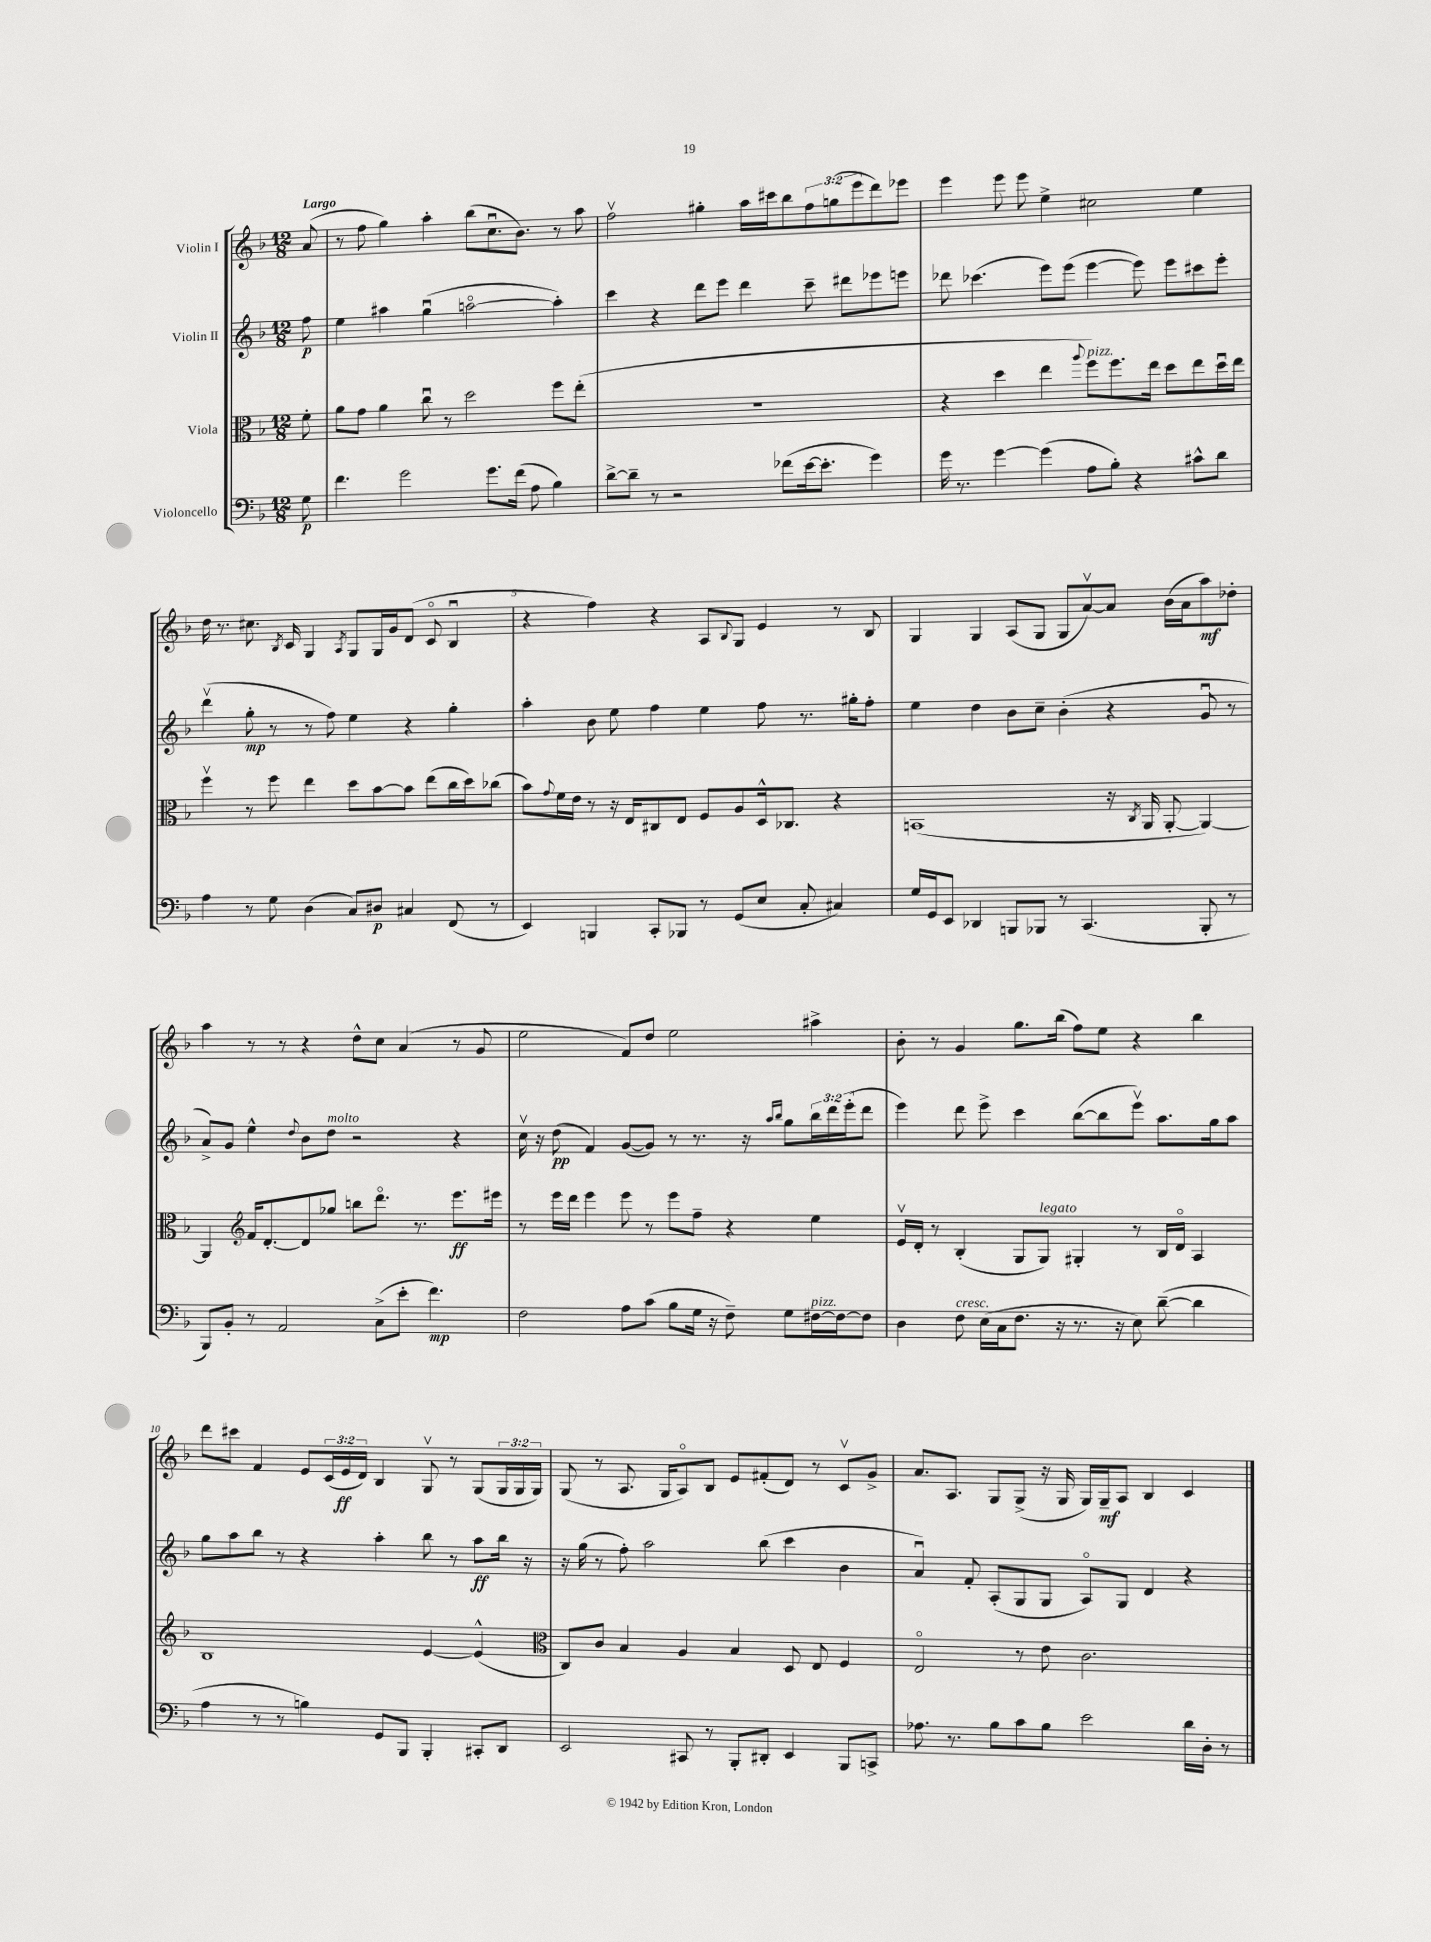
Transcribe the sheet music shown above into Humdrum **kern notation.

**kern	**dynam	**kern	**dynam	**kern	**dynam	**kern	**dynam
*part4	*part4	*part3	*part3	*part2	*part2	*part1	*part1
*staff4	*staff4	*staff3	*staff3	*staff2	*staff2	*staff1	*staff1
*I"Violoncello	*	*I"Viola	*	*I"Violin II	*	*I"Violin I	*
*clefF4	*	*clefC3	*	*clefG2	*	*clefG2	*
*k[b-]	*	*k[b-]	*	*k[b-]	*	*k[b-]	*
*M12/8	*	*M12/8	*	*M12/8	*	*M12/8	*
=	=	=	=	=	=	=	=
!	!	!	!	!	!	!LO:TX:a:B:t=Largo	!
8G\	p	8f'\	.	8ff\	p	(8a/	.
=1	=1	=1	=1	=1	=1	=1	=1
4.f\	.	8a\L	.	4ee\	.	8r	.
.	.	8g\J	.	.	.	8ff\	.
.	.	4a\	.	4aa#X\	.	4gg\)	.
2g\	.	.	.	.	.	.	.
.	.	8ccu\	.	(4ggu\	.	4aa'\	.
.	.	8r	.	.	.	.	.
.	.	2dd\	.	[2aan\	.	(8bb-\L	.
8.g\L	.	.	.	.	.	8.ccu\	.
(16f\Jk	.	.	.	.	.	8.b-\J)	.
8A\	.	.	.	.	.	.	.
4B-\)	.	8ff\L	.	4aa'\])	.	8r	.
.	.	(8ee'\J	.	.	.	8aa\	.
=2	=2	=2	=2	=2	=2	=2	=2
[8d^\L	.	1.r	.	4ccc\	.	2ffv\	.
8d~\J]	.	.	.	.	.	.	.
8r	.	.	.	4r	.	.	.
2r	.	.	.	.	.	.	.
.	.	.	.	8ddd\L	.	4gg#X'\	.
.	.	.	.	8eee\J	.	.	.
.	.	.	.	4ddd\	.	16aa\LL	.
.	.	.	.	.	.	16ccc#X\J	.
(8f-X\L	.	.	.	.	.	8bb-\	.
[16e\k	.	.	.	8ccc~\	.	12ff\	.
8.e'\J]	.	.	.	.	.	.	.
.	.	.	.	.	.	(12ggn\	.
.	.	.	.	8ddd#X\L	.	.	.
.	.	.	.	.	.	12eee\	.
4g\)	.	.	.	8eee-X\	.	8ddd\)	.
.	.	.	.	8eeen\J	.	8eee-X\J	.
=3	=3	=3	=3	=3	=3	=3	=3
16g\	.	4r	.	8ddd-X\	.	4eee\	.
8.r	.	.	.	.	.	.	.
.	.	.	.	(4.ccc-X\	.	.	.
[4g\	.	4dd\	.	.	.	8eee\	.
.	.	.	.	.	.	8eee\	.
(4g\]	.	4ee\	.	8eee\L)	.	4ee^\	.
.	.	.	.	(8eee\J	.	.	.
.	.	8qqaa/	.	.	.	.	.
!	!	!LO:TX:a:i:t=pizz.	!	!	!	!	!
8A\L	.	8ff\L)	.	[4eee\	.	2cc#X\	.
8B-'\J)	.	8.ff\	.	.	.	.	.
4r	.	.	.	8eee\])	.	.	.
.	.	16ee\Jk	.	.	.	.	.
.	.	8dd\L	.	8eee\L	.	.	.
8c#X^^\L	.	8ee\	.	8ccc#X\	.	4ee\	.
8d\J	.	16ddu\L	.	8eee'\J	.	.	.
.	.	16ee\JJ	.	.	.	.	.
!!LO:LB:g=z
=4	=4	=4	=4	=4	=4	=4	=4
4A\	.	4ffv\	.	(4dddv\	.	16dd\	.
.	.	.	.	.	.	8.r	.
8r	.	8r	.	8gg'\	mp	8.cc#X\	.
8G\	.	8ff\	.	8r	.	.	.
.	.	.	.	.	.	8qB-/	.
.	.	.	.	.	.	16c/	.
(4D\	.	4ee\	.	8r	.	4G/	.
.	.	.	.	8ff\)	.	.	.
.	.	.	.	.	.	8qA/	.
8C/L)	.	8dd\L	.	4ee\	.	8G/L	.
8D#X/J	p	[8b-\	.	.	.	16G/L	.
.	.	.	.	.	.	16g/J	.
4C#X/	.	8b-\J]	.	4r	.	(8d/J	.
.	.	(8ee\L	.	.	.	8c/	.
(8FF/	.	16cc\L	.	4gg'\	.	4B-u/	.
.	.	16dd\J)	.	.	.	.	.
8r	.	(8cc-X\J	.	.	.	.	.
=5	=5	=5	=5	=5	=5	=5	=5
4EE/)	.	8b-\L)	.	4aa'\	.	4r	.
.	.	8qqg/	.	.	.	.	.
.	.	16f\L	.	.	.	.	.
.	.	16e\JJ	.	.	.	.	.
4BBBn/	.	8r	.	8b-\	.	4ff\)	.
.	.	16r	.	8ee\	.	.	.
.	.	16E/KL	.	.	.	.	.
8CC'/L	.	8C#X/	.	4ff\	.	4r	.
8BBB-X/J	.	8E/J	.	.	.	.	.
8r	.	8F/L	.	4ee\	.	8A/L	.
.	.	.	.	.	.	8qqB-/	.
(8GG/L	.	8A/	.	.	.	8G/J	.
8E/J	.	16D^^/k	.	8ff\	.	4e/	.
.	.	8.C-X/J	.	.	.	.	.
8C'/	.	.	.	8.r	.	.	.
4C#X/)	.	4r	.	.	.	8r	.
.	.	.	.	16gg#X'\KL	.	.	.
.	.	.	.	8ff'\J	.	8B-/	.
=6	=6	=6	=6	=6	=6	=6	=6
16G/LL	.	(1BBn	.	4ee\	.	4G/	.
16GG/J	.	.	.	.	.	.	.
8EE/J	.	.	.	.	.	.	.
4DD-X/	.	.	.	4dd\	.	4G/	.
8BBBn/L	.	.	.	8b-\L	.	(8A/L	.
8BBB-X/J	.	.	.	8cc~\J	.	8G/J	.
8r	.	.	.	(4b-'\	.	8G/L	.
(4.CC/	.	.	.	.	.	[8av/)	.
.	.	16r	.	4r	.	8a/J]	.
.	.	8qC/	.	.	.	.	.
.	.	16AA/	.	.	.	.	.
.	.	[8AA'/	.	.	.	(16b-\LL	.
.	.	.	.	.	.	16a\J	.
8BBB-'/	.	4AA/_)	.	8gu/	.	8aa\)	mf
8r	.	.	.	8r	.	8dd-X'\J	.
!!LO:LB:g=z
=7	=7	=7	=7	=7	=7	=7	=7
8BBB-/L)	.	4AA/]	.	8a^/L)	.	4aa\	.
8BB-'/J	.	.	.	8g/J	.	.	.
*	*	*clefG2	*	*	*	*	*
8r	.	16f/KL	.	4ee^^\	.	8r	.
.	.	[8.d'/	.	.	.	.	.
2AA/	.	.	.	.	.	8r	.
.	.	.	.	8qqdd/	.	.	.
.	.	8d/]	.	8b-\L	.	4r	.
!	!	!	!	!LO:TX:a:i:t=molto	!	!	!
.	.	8gg-X/J	.	8dd\J	.	.	.
.	.	8bbn\L	.	2r	.	8dd^^\L	.
(8C^\L	.	8.ddd\J	.	.	.	8cc\J	.
8e'\J	.	.	.	.	.	(4a/	.
.	.	8.r	.	.	.	.	.
4.f\)	mp	.	.	.	.	.	.
.	.	8.eee\L	ff	4r	.	8r	.
.	.	.	.	.	.	8g/	.
.	.	16eee#X\Jk	.	.	.	.	.
=8	=8	=8	=8	=8	=8	=8	=8
2F\	.	8r	.	16ccv\	.	2ee\	.
.	.	.	.	16r	.	.	.
.	.	16eee\LL	.	(8dd\	pp	.	.
.	.	16ddd\JJ	.	.	.	.	.
.	.	4eee\	.	4f/)	.	.	.
8A\L	.	8eee\	.	([8g/L	.	8f/L)	.
(8c\J	.	8r	.	8g/J])	.	8dd/J	.
8B-\L	.	8eee\L	.	8r	.	2ee\	.
16G\Jk	.	8ff~\J	.	8.r	.	.	.
16r	.	.	.	.	.	.	.
8F~\)	.	4r	.	.	.	.	.
.	.	.	.	16r	.	.	.
.	.	.	.	16qqaa/LL	.	.	.
.	.	.	.	16qqbb-/JJ	.	.	.
8G\L	.	.	.	8gg\L	.	.	.
!LO:TX:a:i:t=pizz.	!	!	!	!	!	!	!
[16F#X\L	.	4ee\	.	24bb-\L	.	4aa#X^\	.
.	.	.	.	24ddd\	.	.	.
16F#\J_	.	.	.	.	.	.	.
.	.	.	.	(24eee'\J	.	.	.
8F#\J]	.	.	.	8ddd\J	.	.	.
=9	=9	=9	=9	=9	=9	=9	=9
4D\	.	16ev/LL	.	4eee\)	.	8b-'\	.
.	.	16d'/JJ	.	.	.	.	.
.	.	8r	.	.	.	8r	.
!LO:TX:a:i:t=cresc.	!	!	!	!	!	!	!
8F\	.	(4B-'/	.	8ddd\	.	4g/	.
(16E\LL	.	.	.	8eee^\	.	.	.
16C\J	.	.	.	.	.	.	.
8.F\J	.	8G/L	.	4ccc\	.	8.gg\L	.
!	!	!LO:TX:a:i:t=legato	!	!	!	!	!
.	.	8G/J)	.	.	.	.	.
16r	.	.	.	.	.	(16bb-\Jk	.
8.r	.	4G#X'/	.	([8bb-\L	.	8ff\L)	.
.	.	.	.	8bb-\]	.	8ee\J	.
16r	.	.	.	.	.	.	.
8E\)	.	8r	.	8eeev\J)	.	4r	.
([8d~\	.	16B-/LL	.	8.aa\L	.	.	.
.	.	16d/JJ	.	.	.	.	.
4d\]	.	4A/	.	.	.	4bb-\	.
.	.	.	.	16gg\k	.	.	.
.	.	.	.	8aa\J	.	.	.
!!LO:LB:g=z
=10	=10	=10	=10	=10	=10	=10	=10
4A\	.	1B-	.	8gg\L	.	8ddd\L	.
.	.	.	.	8aa\	.	8ccc#X\J	.
8r	.	.	.	8bb-\J	.	4f/	.
8r	.	.	.	8r	.	.	.
4Bn\)	.	.	.	4r	.	8e/L	.
.	.	.	.	.	.	(24c/L	.
.	.	.	.	.	.	24e/	ff
.	.	.	.	.	.	24d/JJ)	.
8GG/L	.	.	.	4aa'\	.	4B-/	.
8BBB-/J	.	.	.	.	.	.	.
4BBB-'/	.	[4e/	.	8bb-\	.	8Gv/	.
.	.	.	.	8r	.	8r	.
8CC#X'/L	.	(4e^^/]	.	8aa\L	ff	(8G/L	.
8DD/J	.	.	.	16bb-\Jk	.	24G/L	.
.	.	.	.	.	.	24G/	.
.	.	.	.	16r	.	.	.
.	.	.	.	.	.	24G/JJ)	.
=11	=11	=11	=11	=11	=11	=11	=11
*	*	*clefC3	*	*	*	*	*
2EE/	.	8C/L)	.	16r	.	(8G/	.
.	.	.	.	(16gg\	.	.	.
.	.	8c/J	.	8r	.	8r	.
.	.	4B-/	.	8ff'\)	.	8.A/	.
.	.	.	.	2aa\	.	.	.
.	.	.	.	.	.	16G/KL	.
8CC#X/	.	4A/	.	.	.	8A/)	.
8r	.	.	.	.	.	8B-/J	.
8BBB-'/L	.	4B-/	.	.	.	8e/L	.
8DD#X'/J	.	.	.	(8bb-\	.	(8f#X'/	.
4EE/	.	8D/	.	4ccc\	.	8d/J)	.
.	.	8E/	.	.	.	8r	.
8BBB-/L	.	4F/	.	4b-\	.	8cv/L	.
8CCn^/J	.	.	.	.	.	8g^/J	.
=12	=12	=12	=12	=12	=12	=12	=12
8.A-X\	.	2E/	.	4au/)	.	8.a/L	.
8.r	.	.	.	.	.	8.A/J	.
.	.	.	.	8f'/	.	.	.
8B-\L	.	.	.	(8A'/L	.	8G/L	.
8c\	.	8r	.	8G/	.	(8G^/J	.
8B-\J	.	8e\	.	8G/J	.	16r	.
.	.	.	.	.	.	16G/	.
2e\	.	2.c\	.	8A/L)	.	16G/LL)	.
.	.	.	.	.	.	16G~/J	mf
.	.	.	.	8G/J	.	8A/J	.
.	.	.	.	4d/	.	4B-/	.
16d\LL	.	.	.	4r	.	4c/	.
16D'\JJ	.	.	.	.	.	.	.
8r	.	.	.	.	.	.	.
==	==	==	==	==	==	==	==
*-	*-	*-	*-	*-	*-	*-	*-
